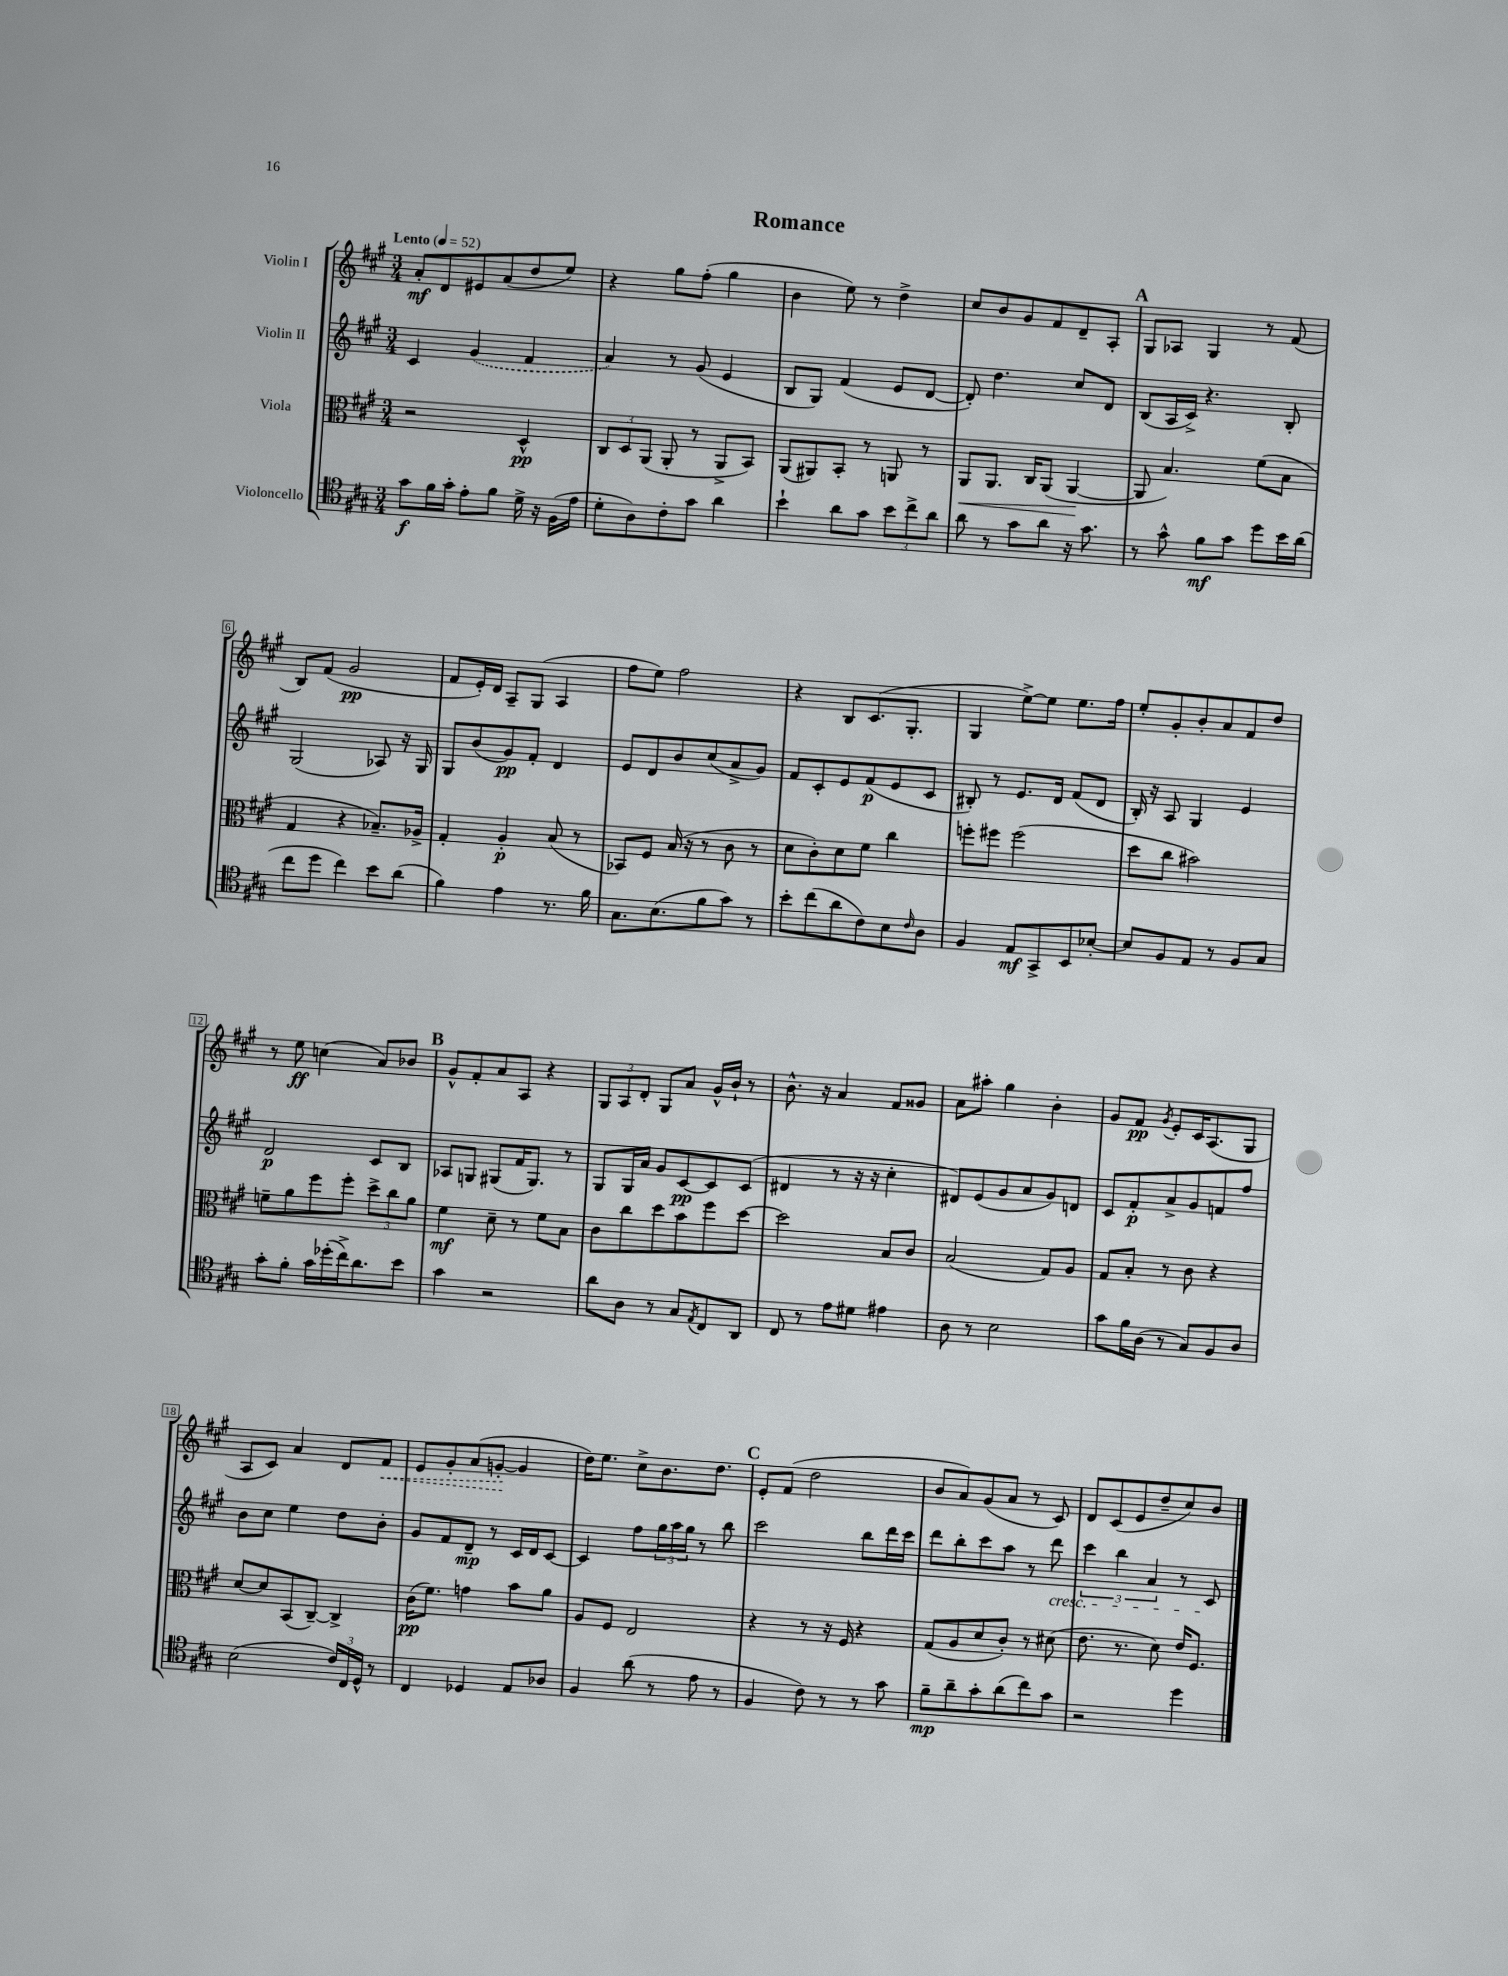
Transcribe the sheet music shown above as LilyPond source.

\header { title = "Romance" }
<<
\new StaffGroup <<
\new Staff = "s0" \with { instrumentName = "Violin I" } {
    \clef treble \key a \major \numericTimeSignature \time 3/4 \tempo "Lento" 4 = 52
    a'8-.\mf d'8 eis'8 a'8( d''8 e''8) |
    r4 gis''8 fis''8-.( gis''4 |
    b'4 e''8) r8 d''4-> |
    cis''8 b'8 gis'8 fis'8 d'8-- a8-. |
    \mark \markup { \bold "A" } gis8 aes8 gis4 r8 fis'8( |
    b8) fis'8( gis'2\pp |
    fis'8 e'16-.) d'16 a8-- gis8( a4 |
    fis''8 e''8) fis''2 |
    r4 b8 cis'8.( gis8.-. |
    gis4 e''8~->) e''8 e''8. fis''16 |
    e''8-. gis'8-. b'8-. a'8 fis'8 d''8 |
    r8 e''8\ff c''4( a'8) bes'8 |
    \mark \markup { \bold "B" } gis'8-^ fis'8-. a'8 a8 r4 |
    \tuplet 3/2 { gis8 a8 d'8-. } gis8 a'8 gis'16-^ b'16-! r8 |
    b'8.-^ r16 a'4 fis'8 gisis'8 |
    a'8 ais''8-. gis''4 b'4-. |
    gis'8 fis'8\pp \acciaccatura { gis'8 } e'8-. cis'16 a8.( gis8 |
    a8 cis'8) a'4 d'8 \once \override Hairpin.style = #'dashed-line fis'8\< |
    e'8 gis'8-. a'8( g'8~-.\! g'4 |
    d''16) e''8. cis''8-> b'8. d''8. |
    \mark \markup { \bold "C" } e'8-. fis'8( d''2 |
    b'8 a'8) gis'8( a'8 r8 cis'8) |
    d'8 cis'8( e'8 d''8-- cis''8) b'8 \bar "|." |
}
\new Staff = "s1" \with { instrumentName = "Violin II" } {
    \clef treble \key a \major \numericTimeSignature \time 3/4
    cis'4 \once \slurDashed gis'4( fis'4 |
    a'4) r8 gis'8( e'4 |
    b8 gis8) fis'4( e'8 d'8~ |
    d'8-.) d''4. cis''8 d'8 |
    \mark \markup { \bold "A" } b8( a16 cis'16->) r4. b8-. |
    gis2( aes8) r16 gis16 |
    gis8 b'8( gis'8\pp) fis'8-. d'4 |
    e'8 d'8 b'8 cis''8( a'8-> gis'8) |
    fis'8 cis'8-. e'8 fis'8\p( e'8 cis'8 |
    bis8-.) r8 e'8. d'16 fis'8( d'8 |
    b16-.) r16 a8 gis4 e'4 |
    d'2\p cis'8 b8 |
    \mark \markup { \bold "B" } aes8 g8 gis8( fis'16 gis8.) r8 |
    gis8 gis16 a'16 gis'8 cis'8~\pp cis'8 cis'8( |
    dis'4 r8 r16 r16 cis''4-. |
    dis'8) e'8( gis'8 a'8 gis'8) d'8 |
    cis'8 fis'8-.\p a'8-> gis'8 f'8 fis''8 |
    b'8 cis''8 e''4 d''8 b'8-. |
    gis'8 fis'8 d'8--\mp r8 cis'16 d'16 cis'8~ |
    cis'4 fis''8 \tuplet 3/2 { gis''16 a''16 gis''16 } r8 b''8 |
    \mark \markup { \bold "C" } cis'''2 b''8 d'''16 cis'''16 |
    d'''8 b''8-. cis'''8 a''8 r8 d'''8\cresc |
    \tuplet 3/2 { cis'''4 b''4 a'4 } r8 cis'8\! \bar "|." |
}
\new Staff = "s2" \with { instrumentName = "Viola" } {
    \clef alto \key a \major \numericTimeSignature \time 3/4
    r2 d4-^\pp |
    \tuplet 3/2 { cis8 d8 a,8( } a,8-. r8 a,8-> b,8) |
    a,8( ais,8) b,8-. r8 a,8 r8 |
    a,8\< a,8. cis16 a,8( a,4~\! |
    \mark \markup { \bold "A" } a,8 b4.) fis'8( b8 |
    gis4 r4 bes8.--) aes16-> |
    gis4-. a4-.\p b8( r8 |
    bes,8) fis8 b16( r16 r8 cis'8 r8 |
    d'8 cis'8-.) d'8 fis'8 cis''4 |
    f''8-. fis''8 fis''2( |
    d''8 cis''8 bis'2) |
    f'8-- a'8 fis''8 fis''8-. \tuplet 3/2 { d''8-> cis''8 a'8 } |
    \mark \markup { \bold "B" } fis'4\mf d'8-- r8 fis'8 b8 |
    cis'8 cis''8 d''8 b'8 fis''8 d''8~ |
    d''2 b8 cis'8 |
    b2( gis8) a8 |
    gis8 b8-. r8 cis'8 r4 |
    d'8~ d'8 b,8( cis8~--) cis4-> |
    cis'16\pp( fis'8.) g'4 b'8 a'8 |
    a8 fis8 e2 |
    \mark \markup { \bold "C" } r4 r8 r16 fis16 r4 |
    gis8( a8 d'8 cis'8-.) r8 dis'8( |
    e'8. r8. d'8) e'16 fis8. \bar "|." |
}
\new Staff = "s3" \with { instrumentName = "Violoncello" } {
    \clef tenor \key a \major \numericTimeSignature \time 3/4
    gis'8\f fis'16 gis'16-. e'8-. fis'8 d'16-> r16 fis16( e'16 |
    d'8-. a8) cis'8-. gis'8 a'4 |
    b'4-! a'8 gis'8 \tuplet 3/2 { b'8 cis''8-> a'8 } |
    a'8 r8 gis'8 a'8 r16 gis'8. |
    \mark \markup { \bold "A" } r8 gis'8-^ fis'8\mf gis'8 d''8 b'16 a'16( |
    cis''8 d''8 cis''4) b'8 a'8( |
    fis'4) e'4 r8. fis'16 |
    gis8. b8.( fis'8 gis'8) r8 |
    b'8-. cis''8( a'8 cis'8) b8 \grace { cis'16 } a8 |
    fis4 e8\mf gis,8-> b,8 bes8~-. |
    bes8 fis8 e8 r8 fis8 gis8 |
    gis'8-. fis'8-. gis'16 des''16-.( cis''16->) a'8. b'8 |
    \mark \markup { \bold "B" } gis'4 r2 |
    a'8 a8 r8 gis8 \acciaccatura { e8 } cis8 a,8 |
    cis8 r8 e'8 dis'8 eis'4 |
    a8 r8 b2 |
    gis'8 fis'16 a16( r8 gis8) fis8 a8 |
    b2( \tuplet 3/2 { cis'16) cis16 d16-^ } r8 |
    cis4 des4 e8 aes8 |
    fis4 a'8( r8 e'8 r8 |
    \mark \markup { \bold "C" } fis4 cis'8) r8 r8 gis'8 |
    fis'8--\mp a'8-- gis'8-. a'8( cis''8) gis'8 |
    r2 d''4 \bar "|." |
}
>>
>>
\layout { \context { \Score \override BarNumber.stencil = #(make-stencil-boxer 0.1 0.3 ly:text-interface::print) } }
